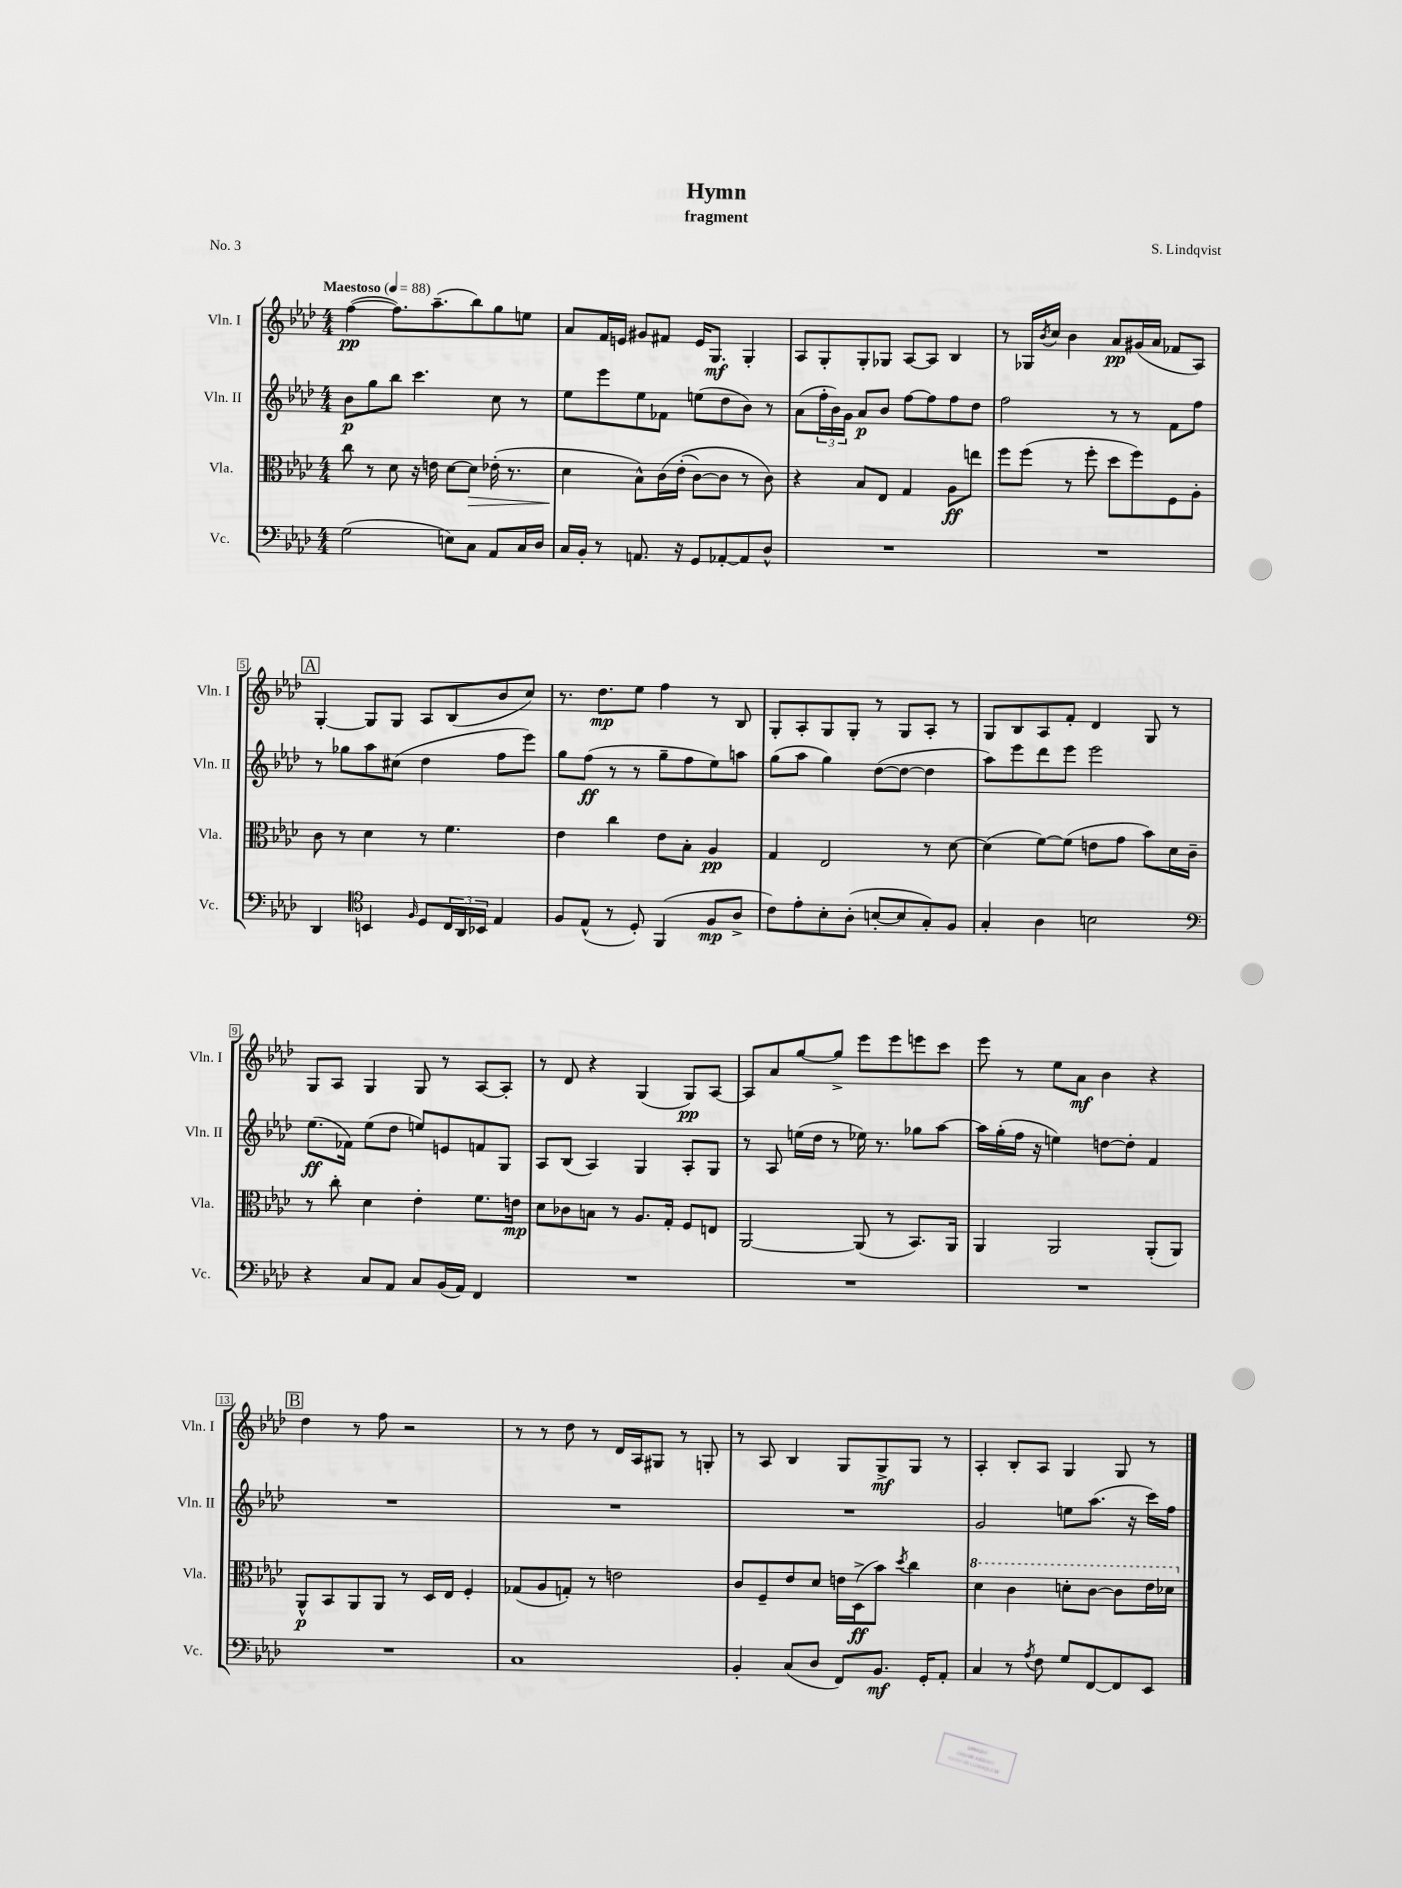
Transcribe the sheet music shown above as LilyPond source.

\header { title = "Hymn" composer = "S. Lindqvist" subtitle = "fragment" piece = "No. 3" }
<<
\new StaffGroup <<
\new Staff = "s0" \with { instrumentName = "Vln. I" shortInstrumentName = "Vln. I" } {
    \clef treble \key aes \major \numericTimeSignature \time 4/4 \tempo "Maestoso" 4 = 88
    f''4~\pp( f''8.) aes''8.--( bes''8) g''8 e''8 |
    aes'8 f'16 e'16 gis'8 fis'8 e'16 g8.\mf g4-. |
    aes8 g8-. g8-. ges8 aes8~ aes8 bes4 |
    r8 ges16 \acciaccatura { bes'8 } c''16 bes'4 aes'8\pp gis'16( aes'16 fes'8 aes8) |
    \mark \markup { \box "A" } g4~-. g8 g8 aes8 bes8( bes'8 c''8) |
    r8. des''8.\mp ees''8 f''4 r8 bes8 |
    g8-. aes8-. g8 g8-. r8 g8 aes8-. r8 |
    g8 bes8 aes8 f'8-. des'4 g8 r8 |
    g8 aes8 g4 g8 r8 aes8~ aes8-. |
    r8 des'8 r4 g4( g8\pp) aes8~ |
    aes8 aes'8 g''8~ g''8-> ees'''8 ees'''8 e'''8 c'''8 |
    ees'''8 r8 ees''8 aes'8\mf bes'4 r4 |
    \mark \markup { \box "B" } des''4 r8 f''8 r2 |
    r8 r8 des''8 r8 des'16 aes16 gis8 r8 g8-. |
    r8 aes8 bes4 g8 g8->\mf g8 r8 |
    aes4-. bes8-. aes8 g4 g8 r8 \bar "|." |
}
\new Staff = "s1" \with { instrumentName = "Vln. II" shortInstrumentName = "Vln. II" } {
    \clef treble \key aes \major \numericTimeSignature \time 4/4
    bes'8\p g''8 bes''8 c'''4. c''8 r8 |
    ees''8 ees'''8 ees''8 fes'8 e''8( des''8 bes'8) r8 |
    aes'8( \tuplet 3/2 { f''16-. bes'16) g'16 } aes'8\p bes'8 f''8~ f''8 f''8 des''8 |
    f''2 r8 r8 f'8 f''8 |
    \mark \markup { \box "A" } r8 ges''8 aes''8 cis''8( des''4 f''8 ees'''8) |
    g''8 f''8\ff( r8 r8 g''8-- f''8 ees''8) a''8 |
    g''8( aes''8 g''4) des''8~( des''8~ des''4 |
    aes''8) ees'''8 des'''8 ees'''8 ees'''2 |
    ees''8.\ff( fes'16) ees''8( des''8 e''8) e'8 f'8 g8 |
    aes8 bes8( aes4) g4 aes8-. g8 |
    r8 aes8 e''16( des''16 r8 ees''16) r8. ges''8 aes''8~ |
    aes''16 g''16-.( f''16 r16 e''4) d''8~ d''8-. f'4 |
    \mark \markup { \box "B" } R1 |
    R1 |
    R1 |
    g'2 e''8 aes''8.( r16 c'''16) f''16 \bar "|." |
}
\new Staff = "s2" \with { instrumentName = "Vla." shortInstrumentName = "Vla." } {
    \clef alto \key aes \major \numericTimeSignature \time 4/4
    c''8 r8 des'8 r16 e'16 des'8~ des'8\> ees'16-.( r8. |
    des'4\! bes8-^) c'16\( ees'16-.( c'8~) c'8 r8 c'8\) |
    r4 bes8 ees8 g4 aes8\ff e''8 |
    f''8 f''8( r8 f''8-. des''8 f''8) f8 aes8-. |
    \mark \markup { \box "A" } c'8 r8 des'4 r8 f'4. |
    ees'4 c''4 ees'8 bes8-. aes4\pp |
    g4 ees2 r8 des'8~ |
    des'4( f'8~) f'8( e'8 g'8 bes'8) des'16 c'16-- |
    r8 c''8-. des'4 ees'4-. f'8. e'16\mp |
    des'8 ces'8 b8 r8 aes8. g16-. f8 e8 |
    aes,2~ aes,8( r8 bes,8.) aes,16 |
    aes,4 aes,2 aes,8-.( aes,8) |
    \mark \markup { \box "B" } aes,8-^\p bes,8 aes,8 aes,8 r8 des16 ees16 f4-. |
    ges8( aes8 g8-.) r8 e'2 |
    c'8 f8-- ees'8 des'8 e'16 des16->\ff( bes'8) \acciaccatura { des''8 } c''4 |
    \ottava #1 des''4 c''4 d''8-. c''8~ c''8 ees''16 des''16 \ottava #0 \bar "|." |
}
\new Staff = "s3" \with { instrumentName = "Vc." shortInstrumentName = "Vc." } {
    \clef bass \key aes \major \numericTimeSignature \time 4/4
    g2( e8) c8 aes,8 c16 des16 |
    c16 bes,16-. r8 a,8. r16 g,8 aes,8~-. aes,8 des8-^ |
    R1 |
    R1 |
    \mark \markup { \box "A" } des,4 \clef tenor b,4 \grace { f16 } des8 \tuplet 3/2 { c16 aes,16 bes,16 } ees4 |
    f8 ees8-^( r8 des8-.) f,4( f8\mp aes8-> |
    c'8) ees'8-. bes8-. aes8-.( b8~-. b8 g8-.) f8 |
    g4-. aes4 b2 |
    \clef bass r4 c8 aes,8 c8 bes,16( aes,16) f,4 |
    R1 |
    R1 |
    R1 |
    \mark \markup { \box "B" } R1 |
    c1 |
    bes,4-. c8( des8 f,8) bes,8.\mf g,16-. aes,8-. |
    c4 r8 \acciaccatura { aes8 } f8 g8 f,8~ f,8 ees,8 \bar "|." |
}
>>
>>
\layout { \context { \Score \override BarNumber.stencil = #(make-stencil-boxer 0.1 0.3 ly:text-interface::print) } }
